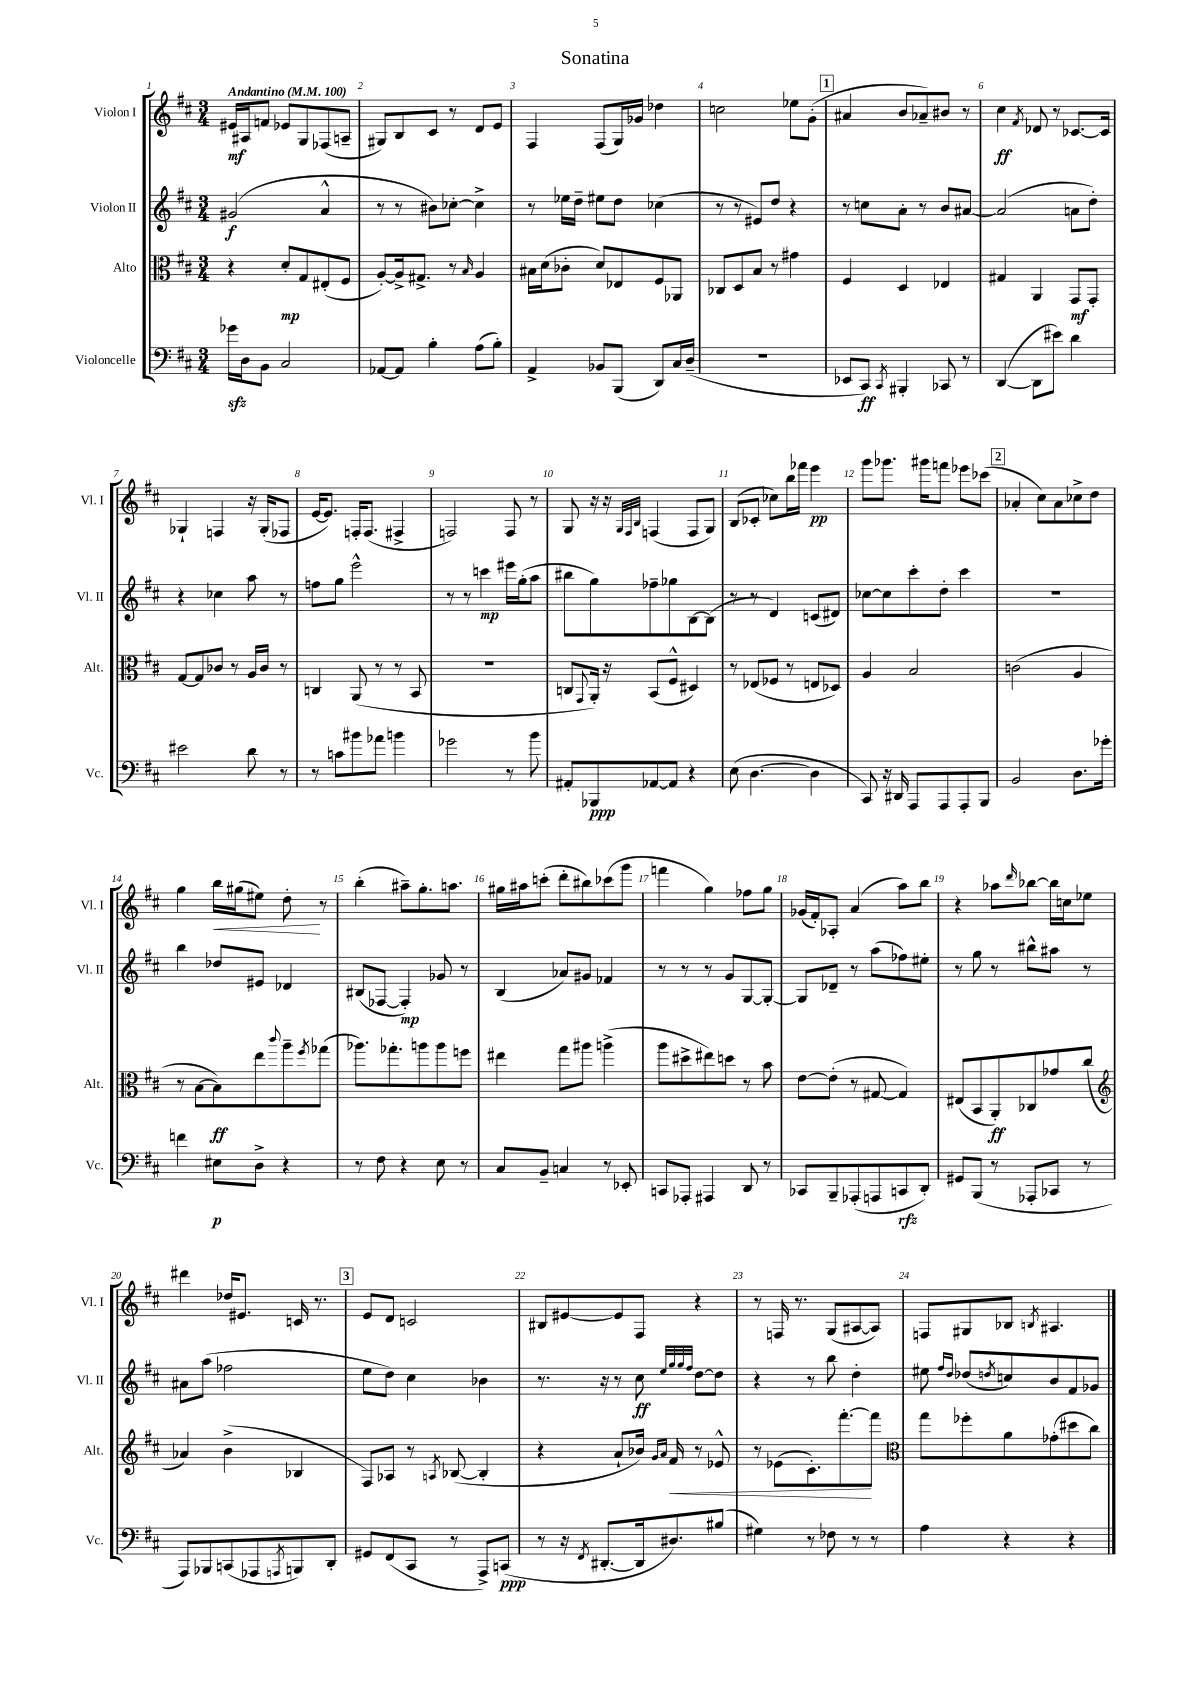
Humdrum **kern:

**kern	**dynam	**kern	**dynam	**kern	**dynam	**kern	**dynam
*part4	*part4	*part3	*part3	*part2	*part2	*part1	*part1
*staff4	*staff4	*staff3	*staff3	*staff2	*staff2	*staff1	*staff1
*I"Violoncelle	*	*I"Alto	*	*I"Violon II	*	*I"Violon I	*
*I'Vc.	*	*I'Alt.	*	*I'Vl. II	*	*I'Vl. I	*
*clefF4	*	*clefC3	*	*clefG2	*	*clefG2	*
*k[f#c#]	*	*k[f#c#]	*	*k[f#c#]	*	*k[f#c#]	*
*M3/4	*	*M3/4	*	*M3/4	*	*M3/4	*
*MM100	*	*MM100	*	*MM100	*	*MM100	*
=1	=1	=1	=1	=1	=1	=1	=1
!	!	!	!	!	!	!LO:TX:a:B:t=Andantino	!
16g-Xzz\LL	.	4r	.	(2g#X/	f	16e#X/LL	mf
16D\J	.	.	.	.	.	16A#X/J	.
8BB\J	.	.	.	.	.	8fn/J	.
2C#/	.	8d'/L	mp	.	.	8e-X/L	.
.	.	8G/	.	.	.	8G/	.
.	.	(8E#X'/	.	4a^^/	.	(8F-X/	.
.	.	8F#/J	.	.	.	8An~/J	.
=2	=2	=2	=2	=2	=2	=2	=2
[8AA-X/L	.	[8A'/L)	.	8r	.	8G#X/L)	.
8AA-/J]	.	16A^/k]	.	8r	.	8B/	.
.	.	8.G#X^/J	.	.	.	.	.
4B'\	.	.	.	8b#X\L)	.	8c#/J	.
.	.	8r	.	[8cc-X'\J	.	8r	.
.	.	16qqB/	.	.	.	.	.
(8A\L	.	4A/	.	4cc-^\]	.	8d/L	.
8B'\J)	.	.	.	.	.	8e/J	.
=3	=3	=3	=3	=3	=3	=3	=3
4AA^/	.	16B#X\LL	.	8r	.	4F#/	.
.	.	(16d\J	.	.	.	.	.
.	.	8c-X'\J	.	16ee-X\LL	.	.	.
.	.	.	.	16dd~\JJ	.	.	.
8BB-X/L	.	8d/L)	.	8ee#X\L	.	(8F#/L	.
(8BBB/J	.	8E-X/	.	8dd\J	.	16G/L)	.
.	.	.	.	.	.	16g-X/JJ	.
8DD/L)	.	8F#/	.	(4cc-X\	.	4dd-X\	.
16C#/L	.	8AA-X/J	.	.	.	.	.
(16D~/JJ	.	.	.	.	.	.	.
=4	=4	=4	=4	=4	=4	=4	=4
2.r	.	8C-X/L	.	8r	.	2ccn\	.
.	.	8D/	.	8r	.	.	.
.	.	8B/J	.	8e#X/L)	.	.	.
.	.	8r	.	8dd/J	.	.	.
.	.	4g#X\	.	4r	.	8ee-X\L	.
.	.	.	.	.	.	(8g'\J	.
!!LO:REH:place=s1:t=1
=5	=5	=5	=5	=5	=5	=5	=5
8EE-X/L	.	4F#/	.	8r	.	4a#X/	.
8CC#/J)	ff	.	.	8ccn\L	.	.	.
8qCC#/	.	.	.	.	.	.	.
4BBB#X'/	.	4D/	.	8a'\J	.	8b/L	.
.	.	.	.	8r	.	8a-X~/)	.
8CC-X/	.	4E-X/	.	8b/L	.	8b#X/J	.
8r	.	.	.	[8a#X/J	.	8r	.
=6	=6	=6	=6	=6	=6	=6	=6
([4DD/	.	4G#X/	.	(2a#/]	.	4cc#\	ff
.	.	.	.	.	.	8qf#/	.
8DD\L]	.	4AA/	.	.	.	8d-X/	.
8e#X\J)	.	.	.	.	.	8r	.
4d\	.	8GG/L	mf	8an\L	.	[8.c-X/L	.
.	.	8GG'/J	.	8dd'\J)	.	.	.
.	.	.	.	.	.	16c-/Jk]	.
!!LO:LB:g=z
=7	=7	=7	=7	=7	=7	=7	=7
2e#X\	.	[8G/L	.	4r	.	4G-X`/	.
.	.	8G/]	.	.	.	.	.
.	.	8c-X/J	.	4cc-X\	.	4Fn/	.
.	.	8r	.	.	.	.	.
8d\	.	16A/LL	.	8aa\	.	16r	.
.	.	16c-/JJ	.	.	.	(16G-'/KL	.
8r	.	8r	.	8r	.	8F-X/J	.
=8	=8	=8	=8	=8	=8	=8	=8
8r	.	4Cn/	.	8ffn\L	.	[16e/KL	.
.	.	.	.	.	.	8.e/J])	.
8cn\L	.	.	.	8gg\J	.	.	.
8b#X\	.	(8AA/	.	2eee^^\	.	16Fn'/KL	.
.	.	.	.	.	.	(8.F/J	.
8a-X\J	.	8r	.	.	.	.	.
4bn\	.	8r	.	.	.	4F#X^/	.
.	.	8BB/	.	.	.	.	.
=9	=9	=9	=9	=9	=9	=9	=9
2g-X\	.	2.r	.	8r	.	2Fn/)	.
.	.	.	.	8r	.	.	.
.	.	.	.	4cccn\	mp	.	.
8r	.	.	.	16eee#X\LL	.	8F/	.
.	.	.	.	(16gg'\J	.	.	.
8b\	.	.	.	8aa\J	.	8r	.
=10	=10	=10	=10	=10	=10	=10	=10
8AA#X'/L	.	8Cn/L	.	8bb#X\L	.	8G/	.
.	.	8qqGG/	.	.	.	.	.
8BBB-X/	ppp	16AA'/Jk)	.	8gg\)	.	16r	.
.	.	16r	.	.	.	16r	.
.	.	.	.	.	.	32qqG/LLL	.
.	.	.	.	.	.	32qqF#/	.
.	.	.	.	.	.	32qqB/JJJ	.
[8AA-X/	.	(8BB/L	.	8ff-X~\	.	(4Fn/	.
8AA-/J]	.	8F#^^/J	.	8gg-X\	.	.	.
4r	.	4D#X/)	.	[8B\	.	8F/L	.
.	.	.	.	(8B\J]	.	8G/J)	.
=11	=11	=11	=11	=11	=11	=11	=11
(8E\	.	8r	.	8r	.	(8B/L	.
[4.D\	.	(8E-X/L	.	8r	.	8c-X'/J	.
.	.	8F-X/J	.	4d/)	.	8cc-X\L)	.
.	.	8r	.	.	.	16bb\L	.
.	.	.	.	.	.	16fff-X\JJ	.
4D\]	.	8En/L	.	(8cn/L	.	4eee\	pp
.	.	8D-X/J)	.	8d#X/J)	.	.	.
=12	=12	=12	=12	=12	=12	=12	=12
8CC#/)	.	4A/	.	[8cc-X\L	.	8ggg\L	.
16r	.	.	.	8cc-\]	.	8.ggg-X\J	.
16DD#X/	.	.	.	.	.	.	.
8AAA/L	.	2B/	.	8ccc#'\	.	.	.
.	.	.	.	.	.	16ggg#X\KL	.
8AAA/	.	.	.	8dd'\J	.	8fffn\J	.
8AAA'/	.	.	.	4ccc#\	.	8eee-X\L	.
8BBB/J	.	.	.	.	.	(8ccc-X\J	.
!!LO:REH:place=s1:t=2
=13	=13	=13	=13	=13	=13	=13	=13
2BB/	.	(2cn\	.	2.r	.	4a-X'/	.
.	.	.	.	.	.	8cc#\L)	.
.	.	.	.	.	.	8a-\	.
8.D\L	.	4A/	.	.	.	8cc-X^\	.
.	.	.	.	.	.	8dd\J	.
16g-X'\Jk	.	.	.	.	.	.	.
!!LO:LB:g=z
=14	=14	=14	=14	=14	=14	=14	=14
4fn\	.	8r	.	4bb\	.	4gg\	.
.	.	[8B\L	.	.	.	.	.
!	!	!	!	!	!	!	!LO:HP:b
8E#X\L	p	8B\])	ff	8dd-X/L	.	16bb\LL	<
.	.	.	.	.	.	(16gg#X\J	.
8D^\J	.	8ee\	.	8e#X/J	.	8ee#X\J)	.
.	.	8qqccc#/	.	.	.	.	.
4r	.	8aa~\	.	4d-X/	.	8dd'\	.
.	.	8qff#/	.	.	.	.	.
.	.	(8gg-X\J	.	.	.	8r	[
=15	=15	=15	=15	=15	=15	=15	=15
8r	.	8.aa-X\L)	.	(8B#X/L	.	(4bb'\	.
8F#\	.	.	.	[8F-X/J	.	.	.
.	.	8.gg-X'\	.	.	.	.	.
4r	.	.	.	4F-'/])	mp	8aa#X~\L)	.
.	.	8aan\	.	.	.	8.gg'\	.
8E\	.	8aa\	.	8g-X/	.	.	.
.	.	.	.	.	.	8.aan\J	.
8r	.	8ffn\J	.	8r	.	.	.
=16	=16	=16	=16	=16	=16	=16	=16
8C#/L	.	4ee#X\	.	(4B/	.	16gg#X\LL	.
.	.	.	.	.	.	16aa#X\J	.
8BB~/J	.	.	.	.	.	(8cccn'\J	.
4Cn/	.	8gg\L	.	8a-X/L)	.	8ddd'\L	.
.	.	8aa#X\J	.	8g#X/J	.	8bb#X\)	.
8r	.	(4aan^\	.	4f-X/	.	(8ccc-X\	.
8EE-X'/	.	.	.	.	.	8ggg\J	.
=17	=17	=17	=17	=17	=17	=17	=17
8CCn/L	.	8aa\L	.	8r	.	4fffn\	.
8AAA-X'/J	.	8dd#X^\	.	8r	.	.	.
4AAA#X/	.	8ee#X\)	.	8r	.	4gg\)	.
.	.	8ddn\J	.	8g/L	.	.	.
8DD/	.	8r	.	[8G/	.	8ff-X\L	.
8r	.	8b\	.	8G'/J_	.	8gg\J	.
=18	=18	=18	=18	=18	=18	=18	=18
8CC-X/L	.	[8e\L	.	8G/L]	.	(16g-X/LL	.
.	.	.	.	.	.	16f#'/J)	.
8BBB~/	.	(8e'\J]	.	8d-X~/J	.	8A-X'/J	.
(8AAA-X'/	.	8r	.	8r	.	(4a/	.
8AAAn/	.	[8G#X/	.	(8aa\L	.	.	.
8CCn/	rfz	4G#/])	.	8ff-X\)	.	8aa\L)	.
8DD'/J)	.	.	.	8ee#X'\J	.	8bb\J	.
=19	=19	=19	=19	=19	=19	=19	=19
8GG#X/L	.	(8E#X/L	.	8r	.	4r	.
(8BBB/J	.	8BB/	.	8gg\	.	.	.
8r	.	8AA'/)	ff	8r	.	8aa-X\L	.
.	.	.	.	.	.	16qqddd/	.
8AAA-X'/L	.	8C-X/	.	8bb#X^^\L	.	[8bb-X\J	.
8CC-X/J	.	8g-X/	.	8aa#X\J	.	16bb-\LL]	.
.	.	.	.	.	.	16ccn\J	.
8r	.	(8cc#/J	.	8r	.	8ee-X\J	.
!!LO:LB:g=z
=20	=20	=20	=20	=20	=20	=20	=20
*	*	*clefG2	*	*	*	*	*
8AAA/L)	.	4a-X/)	.	8a#X\L	.	4ddd#X\	.
8BBB-X/	.	.	.	(8aa\J	.	.	.
(8CCn/	.	(4b^\	.	2ff-X\	.	16dd-X/KL	.
.	.	.	.	.	.	8.e#X/J	.
8AAA-X/	.	.	.	.	.	.	.
8qAAAn/	.	.	.	.	.	.	.
8BBBn/)	.	4B-X/	.	.	.	16cn/	.
.	.	.	.	.	.	8.r	.
8DD'/J	.	.	.	.	.	.	.
!!LO:REH:place=s1:t=3
=21	=21	=21	=21	=21	=21	=21	=21
8GG#X/L	.	8F#/L)	.	8ee\L	.	8e/L	.
(8FF#/	.	8A-X/J	.	8dd\J)	.	8d/J	.
8CC#/J	.	8r	.	4cc#\	.	2cn/	.
.	.	8qAn/	.	.	.	.	.
8r	.	([8B-X/	.	.	.	.	.
8AAA^/L)	.	4B-'/]	.	4b-X\	.	.	.
(8CCn/J	ppp	.	.	.	.	.	.
=22	=22	=22	=22	=22	=22	=22	=22
8r	.	4r	.	8.r	.	8B#X/L	.
16r	.	.	.	.	.	[8e#X/	.
8qFF#/	.	.	.	.	.	.	.
[8.DD#X'/L	.	.	.	16r	.	.	.
.	.	8a`/L	.	8r	.	8e#/]	.
16DD#/k]	.	16b-X/Jk)	.	8cc#\	ff	8F#/J	.
.	.	16qqg/LL	.	.	.	.	.
.	.	16qqa/JJ	.	.	.	.	.
!	!	!	!LO:HP:b	!	!	!	!
8.D#X/)	.	16f#/	<	.	.	.	.
.	.	.	.	32qqee/LLL	.	.	.
.	.	.	.	32qqgg/	.	.	.
.	.	.	.	32qqgg/	.	.	.
.	.	.	.	32qqff#/JJJ	.	.	.
.	.	8r	.	[8dd\L	.	4r	.
(8B#X/J	.	8e-X^^/	.	8dd\J]	.	.	.
=23	=23	=23	=23	=23	=23	=23	=23
4G#X\)	.	8r	.	4r	.	8r	.
.	.	(8e-X\L	.	.	.	16Fn/	.
.	.	.	.	.	.	8.r	.
8r	.	8.c#'\)	.	8r	.	.	.
8F-X\	.	.	.	8bb\	.	(8G/L	.
.	.	[8.fff#'\	.	.	.	.	.
8r	.	.	.	4dd'\	.	[8A#X/	.
8r	.	8fff#\J]	[	.	.	8A#/J])	.
=24	=24	=24	=24	=24	=24	=24	=24
*	*	*clefC3	*	*	*	*	*
4A\	.	8gg\L	.	8ee#X\	.	8Fn/L	.
.	.	.	.	16qqff#/LL	.	.	.
.	.	.	.	16qqdd/JJ	.	.	.
.	.	8ff-X'\	.	(8dd-X/L	.	8G#X/	.
.	.	.	.	8qddn/	.	.	.
4r	.	8a\	.	8ccn/)	.	8B-X/J	.
.	.	.	.	.	.	8qBn/	.
.	.	(8g-X'\	.	8b/	.	4.A#X/	.
4r	.	8dd#X\	.	8f#/	.	.	.
.	.	8cc#\J)	.	8g-X/J	.	.	.
==	==	==	==	==	==	==	==
*-	*-	*-	*-	*-	*-	*-	*-
